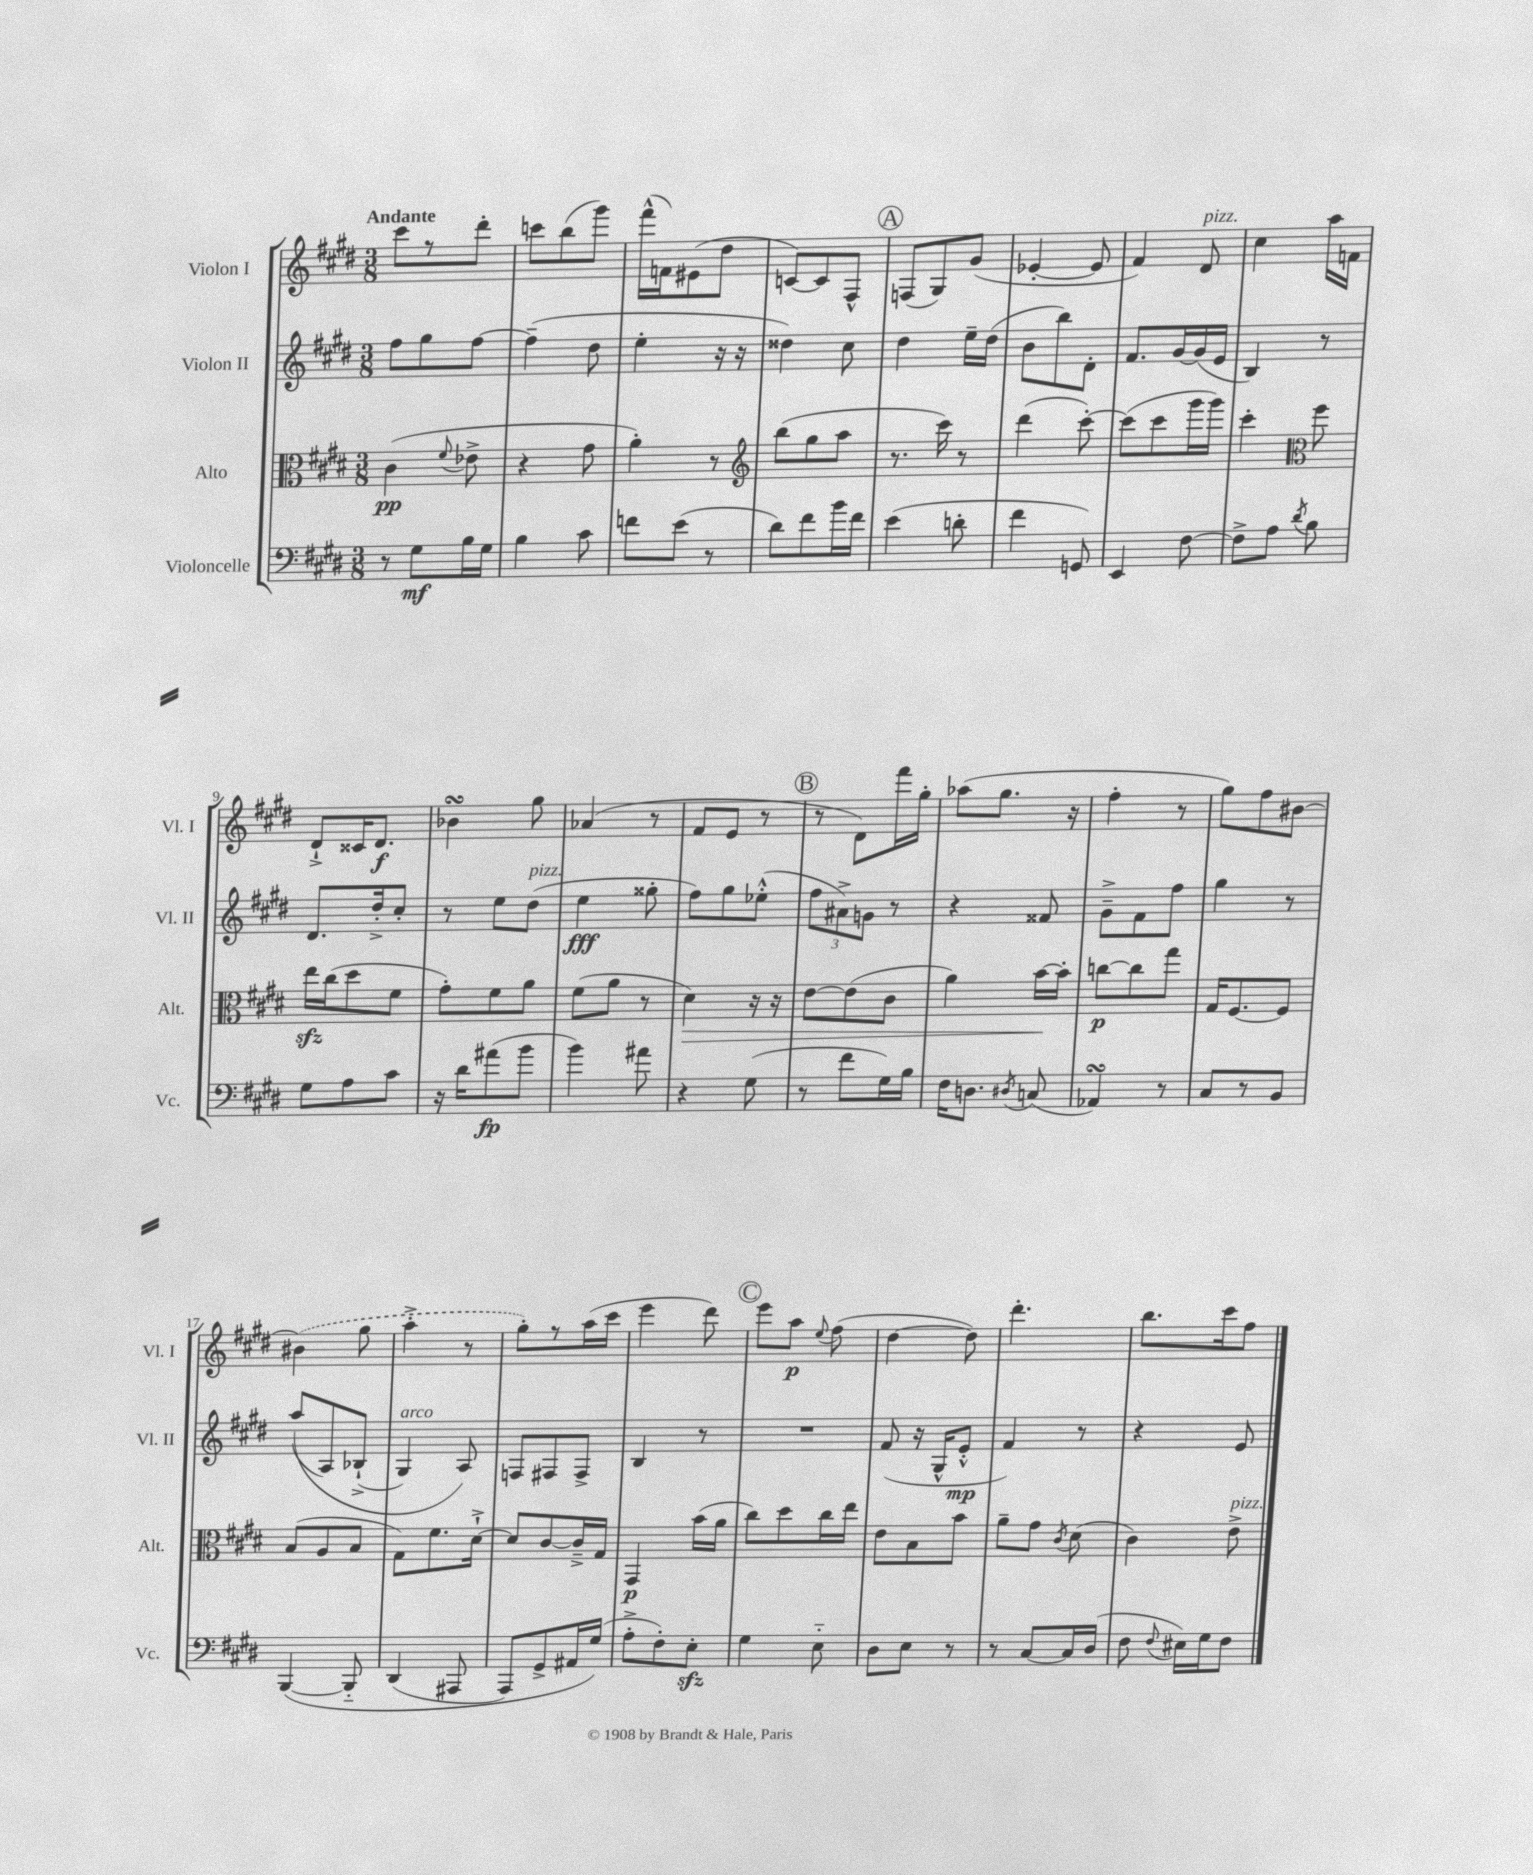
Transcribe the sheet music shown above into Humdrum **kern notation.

**kern	**kern	**kern	**kern
*staff4	*staff3	*staff2	*staff1
*clefF4	*clefC3	*clefG2	*clefG2
*k[f#c#g#d#]	*k[f#c#g#d#]	*k[f#c#g#d#]	*k[f#c#g#d#]
*M3/8	*M3/8	*M3/8	*M3/8
8r	(4c#	8ff#	8ccc#
8G#	.	8gg#	8r
.	8qqf#	.	.
16B	8e-^	[8ff#	8ddd#'
16G#	.	.	.
=	=	=	=
4B	4r	(4ff#~]	8ccc
.	.	.	(8bb
8c#	8g#	8dd#	8ggg#)
=	=	=	=
8f	4a')	4ee'	(16fff#^^
.	.	.	16f)
(8e	.	.	(8e#
8r	8r	16r	8dd#
.	.	16r	.
=	=	=	=
*	*clefG2	*	*
8d#)	(8bb	4dd##)	[8c)
8f#	8gg#	.	8c]
16b	8aa	8cc#	8F#^^
16f#	.	.	.
=	=	=	=
(4e	8.r	4dd#	(8F
.	.	.	8G#)
.	16ccc#)	.	.
8d'	8r	16ee~	(8g#
.	.	(16dd#	.
=	=	=	=
4f#	(4ddd#	8b	[4e-'
.	.	8bb)	.
8GG)	[8ccc#')	8d#'	8e-]
=	=	=	=
4EE	(8ccc#]	8.f#	4f#)
.	8ccc#	.	.
.	.	[16g#	.
[8F#	16ggg#	(16g#]	8d#
.	16ggg#)	16e	.
=	=	=	=
8F#^]	4ccc#'	4B)	4cc#
8A	.	.	.
*	*clefC3	*	*
8qd#	.	.	.
8B	8ff#	8r	16aa
.	.	.	16f
=	=	=	=
8G#	16ee	8.d#	8d#`^
.	(16cc#	.	.
8A	8dd#	.	16c##
.	.	16dd#'^	8.d#
8c#	8f#	8cc#'	.
=	=	=	=
16r	8g#')	8r	4b-
16d#	.	.	.
(8a#	8f#	8ee	.
8b	8a	(8dd#	8gg#
=	=	=	=
4b)	(8f#	4ee	(4a-
.	8a	.	.
8a#	8r	8gg##'	8r
=	=	=	=
4r	4d#)	8ff#)	8f#
.	.	8gg#	8e
(8G#	16r	(8ee-'^^	8r
.	16r	.	.
=	=	=	=
8r	[8e	12ff#	8r
.	.	12a#^)	.
8f#	(8e]	.	8d#)
.	.	12g	.
16G#)	8c#	8r	16fff#
16B	.	.	16gg#'
=	=	=	=
16F#	4a)	4r	(8aa-
8.D	.	.	.
.	.	.	8.gg#
8qD#	.	.	.
(8C	[16b	8f##	.
.	16b']	.	16r
=	=	=	=
4AA-)	[8cc	8g#~^	4ff#'
.	8cc]	8f#	.
8r	8gg#	8ff#	8r
=	=	=	=
8C#	16G#	4gg#	8gg#)
.	[8.F#	.	.
8r	.	.	8ff#
8BB	8F#]	8r	[8b#
=	=	=	=
&([4BBB	(8B	&((8aa	(4b#]
.	8A	8A)	.
8BBB'~]	8B	(8B-`^	8gg#
=	=	=	=
(4DD#	8G#)	4G#)	4aa'^
.	8.f#	.	.
8AAA#	.	8A&)	8r
.	[16d#`^	.	.
=	=	=	=
8AAA)	8d#]	8F	8gg#')
8GG#^	[8c#	8F#	8r
16AA#	16c#~^]	8F#^	(16aa
(16G#&)	16G#	.	16ccc#
=	=	=	=
8A'^	4GG#	4B	4eee
8F#')	.	.	.
8E'	(16b	8r	8ddd#)
.	16a	.	.
=	=	=	=
4G#	8cc#)	4.r	8eee
.	8dd#	.	8aa
.	.	.	8qqee
8E'~	16cc#	.	(8ff#
.	16ee	.	.
=	=	=	=
8D#	8e	(8f#	[4dd#
8E	8B	16r	.
.	.	16G#^^	.
8r	8b	8e'^^	8dd#])
=	=	=	=
8r	8a~	4f#)	4.ddd#'
[8C#	8g#	.	.
.	8qc#	.	.
16C#]	(8d#	8r	.
(16D#	.	.	.
=	=	=	=
8F#	4c#)	4r	8.bb
8qqF#	.	.	.
16E#)	.	.	.
16G#	.	.	16ccc#
8F#	8e^	8e	8ff#
==	==	==	==
*-	*-	*-	*-
